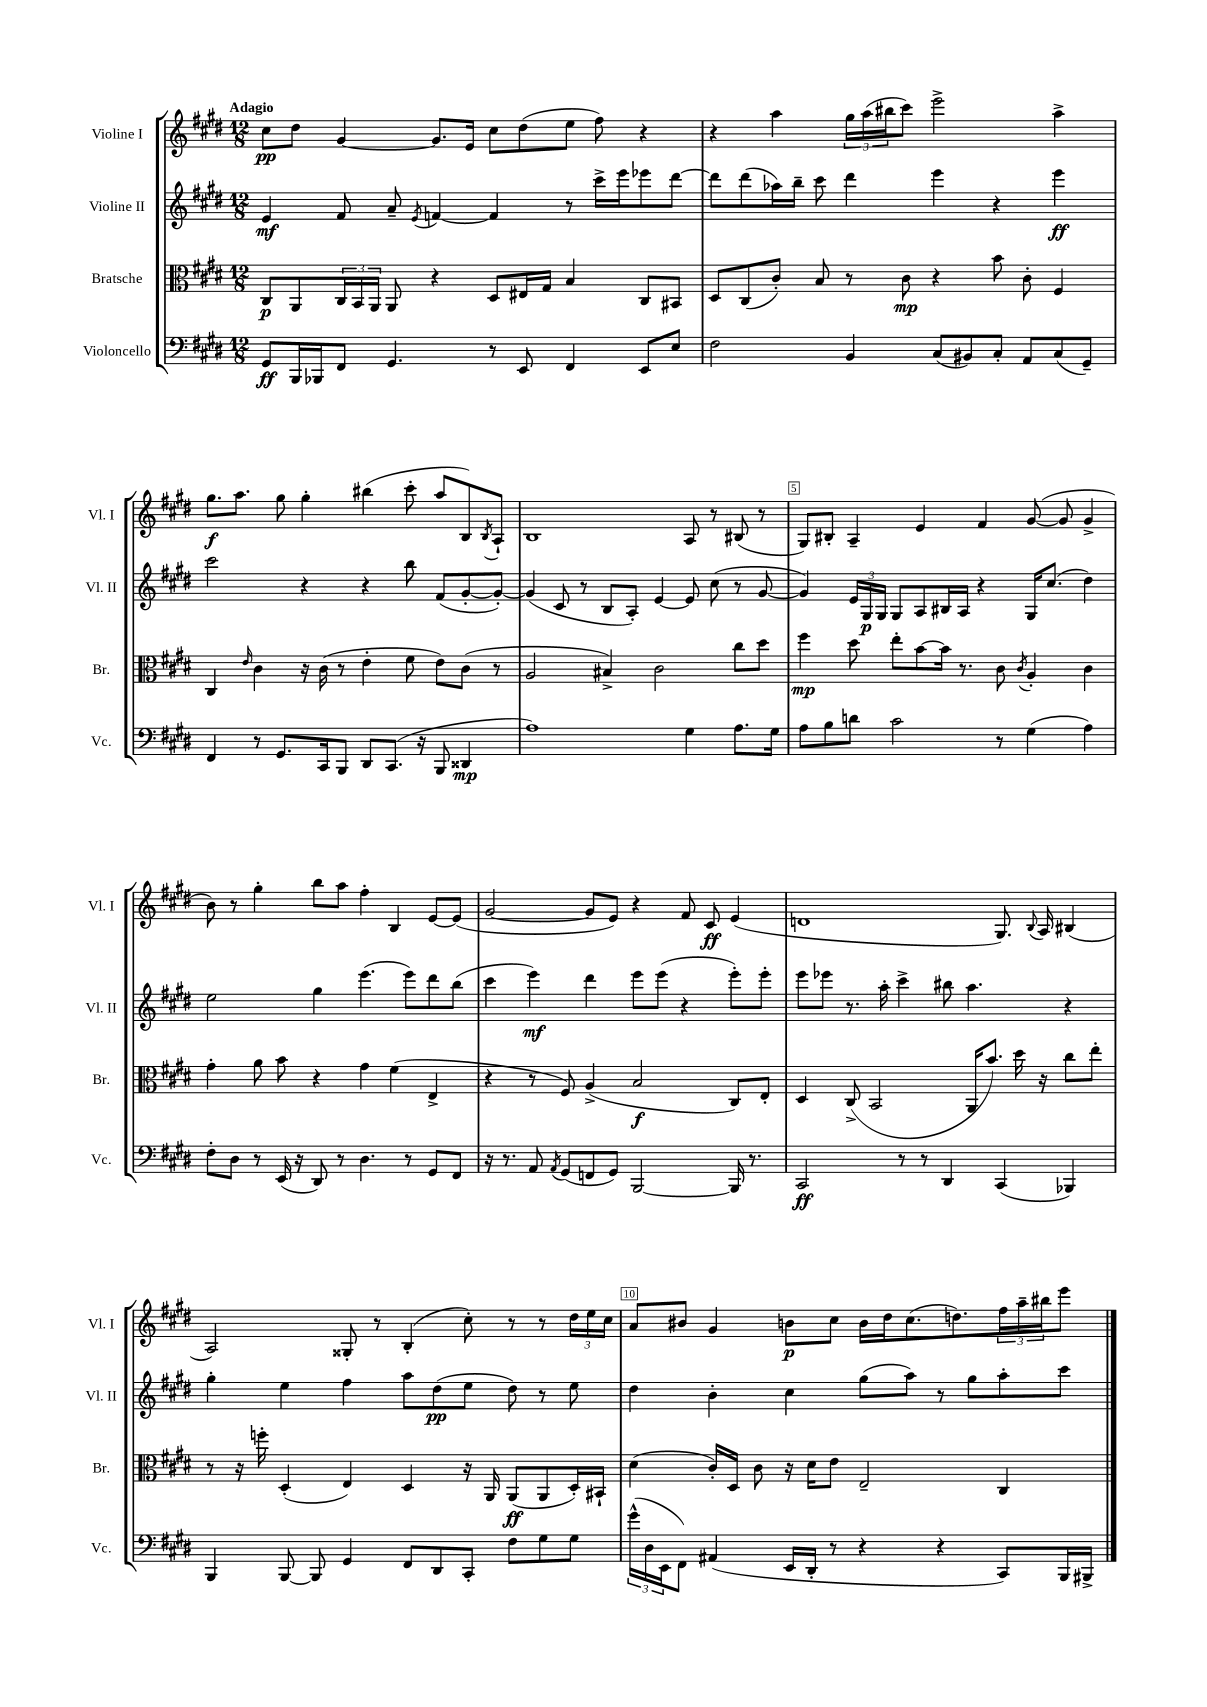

**kern	**dynam	**kern	**dynam	**kern	**dynam	**kern	**dynam
*part4	*part4	*part3	*part3	*part2	*part2	*part1	*part1
*staff4	*staff4	*staff3	*staff3	*staff2	*staff2	*staff1	*staff1
*I"Violoncello	*	*I"Bratsche	*	*I"Violine II	*	*I"Violine I	*
*I'Vc.	*	*I'Br.	*	*I'Vl. II	*	*I'Vl. I	*
*clefF4	*	*clefC3	*	*clefG2	*	*clefG2	*
*k[f#c#g#d#]	*	*k[f#c#g#d#]	*	*k[f#c#g#d#]	*	*k[f#c#g#d#]	*
*M12/8	*	*M12/8	*	*M12/8	*	*M12/8	*
=1	=1	=1	=1	=1	=1	=1	=1
!	!	!	!	!	!	!LO:TX:a:B:t=Adagio	!
8GG#/L	ff	8C#/L	p	4e/	mf	8cc#\L	pp
16BBB/L	.	8AA/	.	.	.	8dd#\J	.
16BBB-X/J	.	.	.	.	.	.	.
8FF#/J	.	24C#/L	.	8f#/	.	[4g#/	.
.	.	24BB/	.	.	.	.	.
.	.	24AA/JJ	.	.	.	.	.
4.GG#/	.	8AA/	.	8a~/	.	.	.
.	.	.	.	8qe/	.	.	.
.	.	4r	.	[4fn/	.	8.g#/L]	.
.	.	.	.	.	.	16e/Jk	.
8r	.	8D#/L	.	4f/]	.	8cc#\L	.
8EE/	.	16E#X/L	.	.	.	(8dd#\	.
.	.	16G#/JJ	.	.	.	.	.
4FF#/	.	4B/	.	8r	.	8ee\J	.
.	.	.	.	16ccc#^\LL	.	8ff#\)	.
.	.	.	.	16eee\J	.	.	.
8EE/L	.	8C#/L	.	8eee-X\	.	4r	.
8E/J	.	8BB#X/J	.	[8ddd#\J	.	.	.
=2	=2	=2	=2	=2	=2	=2	=2
2F#\	.	8D#/L	.	8ddd#\L]	.	4r	.
.	.	(8C#/	.	(8ddd#\	.	.	.
.	.	8c#'/J)	.	16aa-X\L)	.	4aa\	.
.	.	.	.	16bb~\JJ	.	.	.
.	.	8B/	.	8ccc#\	.	.	.
4BB/	.	8r	.	4ddd#\	.	24gg#\LL	.
.	.	.	.	.	.	(24aa\	.
.	.	.	.	.	.	24bb#X\J	.
.	.	8c#\	mp	.	.	8ccc#\J)	.
(8C#/L	.	4r	.	4eee\	.	2eee^\	.
8BB#X/)	.	.	.	.	.	.	.
8C#'/J	.	8b\	.	4r	.	.	.
8AA/L	.	8c#'\	.	.	.	.	.
(8C#/	.	4F#/	.	4eee\	ff	4aa^\	.
8GG#~/J)	.	.	.	.	.	.	.
!!LO:LB:g=z
=3	=3	=3	=3	=3	=3	=3	=3
4FF#/	.	4C#/	.	2ccc#\	.	8.gg#\L	f
.	.	.	.	.	.	8.aa\J	.
.	.	16qqe/	.	.	.	.	.
8r	.	4c#\	.	.	.	.	.
8.GG#/L	.	.	.	.	.	8gg#\	.
.	.	16r	.	4r	.	4gg#'\	.
16CC#/k	.	(16c#\	.	.	.	.	.
8BBB/J	.	8r	.	.	.	.	.
8DD#/L	.	4e'\	.	4r	.	(4bb#X\	.
(8.CC#/J	.	.	.	.	.	.	.
.	.	8f#\	.	8bb\	.	8ccc#'\	.
16r	.	.	.	.	.	.	.
8BBB/	.	8e\L)	.	(8f#/L	.	8aa/L	.
4DD##X/	mp	(8c#\J	.	[8g#'/	.	8B/)	.
.	.	.	.	.	.	8qB/	.
.	.	8r	.	8g#'/J_)	.	8A`/J	.
=4	=4	=4	=4	=4	=4	=4	=4
1A)	.	2A/	.	(4g#/]	.	1B	.
.	.	.	.	8c#/	.	.	.
.	.	.	.	8r	.	.	.
.	.	4B#X^/)	.	8B/L	.	.	.
.	.	.	.	8A'/J)	.	.	.
.	.	2c#\	.	[4e/	.	.	.
4G#\	.	.	.	8e/]	.	8A/	.
.	.	.	.	(8cc#\	.	8r	.
8.A\L	.	8cc#\L	.	8r	.	(8B#X/	.
.	.	8dd#\J	.	[8g#/	.	8r	.
16G#\Jk	.	.	.	.	.	.	.
=5	=5	=5	=5	=5	=5	=5	=5
8A\L	.	4ff#\	mp	4g#/])	.	8G#/L)	.
8B\	.	.	.	.	.	8B#X'/J	.
8dn\J	.	8dd#\	.	24e/LL	.	4A~/	.
.	.	.	.	24G#/	p	.	.
.	.	.	.	24G#/JJ	.	.	.
2c#\	.	8ee'\L	.	8G#/L	.	.	.
.	.	[8b\	.	8A/	.	4e/	.
.	.	16b\Jk]	.	16B#X/L	.	.	.
.	.	8.r	.	16A/JJ	.	.	.
.	.	.	.	4r	.	4f#/	.
8r	.	8c#\	.	.	.	.	.
.	.	8qc#/	.	.	.	.	.
(4G#\	.	4A'/	.	16G#/KL	.	([8g#/	.
.	.	.	.	(8.cc#/J	.	.	.
.	.	.	.	.	.	8g#/]	.
4A\)	.	4c#\	.	4dd#\)	.	4g#^/	.
!!LO:LB:g=z
=6	=6	=6	=6	=6	=6	=6	=6
8F#'\L	.	4g#'\	.	2ee\	.	8b\)	.
8D#\J	.	.	.	.	.	8r	.
8r	.	8a\	.	.	.	4gg#'\	.
(16EE/	.	8b\	.	.	.	.	.
16r	.	.	.	.	.	.	.
8DD#/)	.	4r	.	4gg#\	.	8bb\L	.
8r	.	.	.	.	.	8aa\J	.
4.D#\	.	4g#\	.	(4.eee\	.	4ff#'\	.
.	.	(4f#\	.	.	.	4B/	.
8r	.	.	.	8eee\L)	.	.	.
8GG#/L	.	4E^/	.	8ddd#\	.	[8e/L	.
8FF#/J	.	.	.	(8bb\J	.	(8e/J]	.
=7	=7	=7	=7	=7	=7	=7	=7
16r	.	4r	.	4ccc#\	.	[2g#/	.
8.r	.	.	.	.	.	.	.
8AA/	.	8r	.	4eee\)	mf	.	.
8qAA/	.	.	.	.	.	.	.
(8GG#/L	.	8F#/)	.	.	.	.	.
8FFn/	.	(4A^/	.	4ddd#\	.	8g#/L]	.
8GG#/J)	.	.	.	.	.	8e/J)	.
[2BBB/	.	2B/	f	8eee\L	.	4r	.
.	.	.	.	(8eee\J	.	.	.
.	.	.	.	4r	.	8f#/	.
.	.	.	.	.	.	8c#/	ff
16BBB/]	.	8C#/L)	.	8eee'\L)	.	(4e/	.
8.r	.	.	.	.	.	.	.
.	.	8E'/J	.	8eee'\J	.	.	.
=8	=8	=8	=8	=8	=8	=8	=8
2CC#/	ff	4D#/	.	8eee\L	.	1dn	.
.	.	.	.	8eee-X\J	.	.	.
.	.	(8C#^/	.	8.r	.	.	.
.	.	2BB/	.	.	.	.	.
.	.	.	.	16aa'\	.	.	.
8r	.	.	.	4ccc#^\	.	.	.
8r	.	.	.	.	.	.	.
4DD#/	.	.	.	8bb#X\	.	.	.
.	.	16AA/KL	.	4.aa\	.	.	.
.	.	8.b/J)	.	.	.	.	.
(4CC#/	.	.	.	.	.	8.G#/)	.
.	.	16dd#\	.	.	.	.	.
.	.	.	.	.	.	8qqB/	.
.	.	16r	.	.	.	16A/	.
4BBB-X/)	.	8cc#\L	.	4r	.	(4B#X/	.
.	.	8ee'\J	.	.	.	.	.
!!LO:LB:g=z
=9	=9	=9	=9	=9	=9	=9	=9
4BBB/	.	8r	.	4gg#'\	.	2A/)	.
.	.	16r	.	.	.	.	.
.	.	16ffn'\	.	.	.	.	.
[8BBB/	.	(4D#'/	.	4ee\	.	.	.
8BBB/]	.	.	.	.	.	.	.
4GG#/	.	4E/)	.	4ff#\	.	8G##X'/	.
.	.	.	.	.	.	8r	.
8FF#/L	.	4D#/	.	8aa\L	.	(4B'/	.
8DD#/	.	.	.	(8dd#\	pp	.	.
8CC#'/J	.	16r	.	8ee\J	.	8cc#'\)	.
.	.	16AA/	.	.	.	.	.
8F#\L	.	(8AA/L	ff	8dd#\)	.	8r	.
8G#\	.	8AA/	.	8r	.	8r	.
8G#\J	.	16D#'/L)	.	8ee\	.	24dd#\LL	.
.	.	.	.	.	.	24ee\	.
.	.	16BB#X`/JJ	.	.	.	.	.
.	.	.	.	.	.	24cc#\JJ	.
=10	=10	=10	=10	=10	=10	=10	=10
(24g#^^\LL	.	(4d#\	.	4dd#\	.	8a/L	.
24D#\	.	.	.	.	.	.	.
24EE\J	.	.	.	.	.	.	.
8FF#\J)	.	.	.	.	.	8b#X/J	.
(4AA#X/	.	16c#'/LL)	.	4b'\	.	4g#/	.
.	.	16D#/JJ	.	.	.	.	.
.	.	8c#\	.	.	.	.	.
16EE/LL	.	16r	.	4cc#\	.	8bn\L	p
16DD#'/JJ	.	16d#\KL	.	.	.	.	.
8r	.	8e\J	.	.	.	8cc#\J	.
4r	.	2E~/	.	(8gg#\L	.	16b\LL	.
.	.	.	.	.	.	16dd#\J	.
.	.	.	.	8aa\J)	.	(8.cc#\	.
4r	.	.	.	8r	.	.	.
.	.	.	.	.	.	8.ddn\)	.
.	.	.	.	8gg#\L	.	.	.
8CC#/L)	.	4C#/	.	8aa'\	.	24ff#\L	.
.	.	.	.	.	.	24aa~\	.
.	.	.	.	.	.	24bb#X\J	.
16BBB/L	.	.	.	8ccc#\J	.	8eee\J	.
16BBB#X^/JJ	.	.	.	.	.	.	.
==	==	==	==	==	==	==	==
*-	*-	*-	*-	*-	*-	*-	*-
